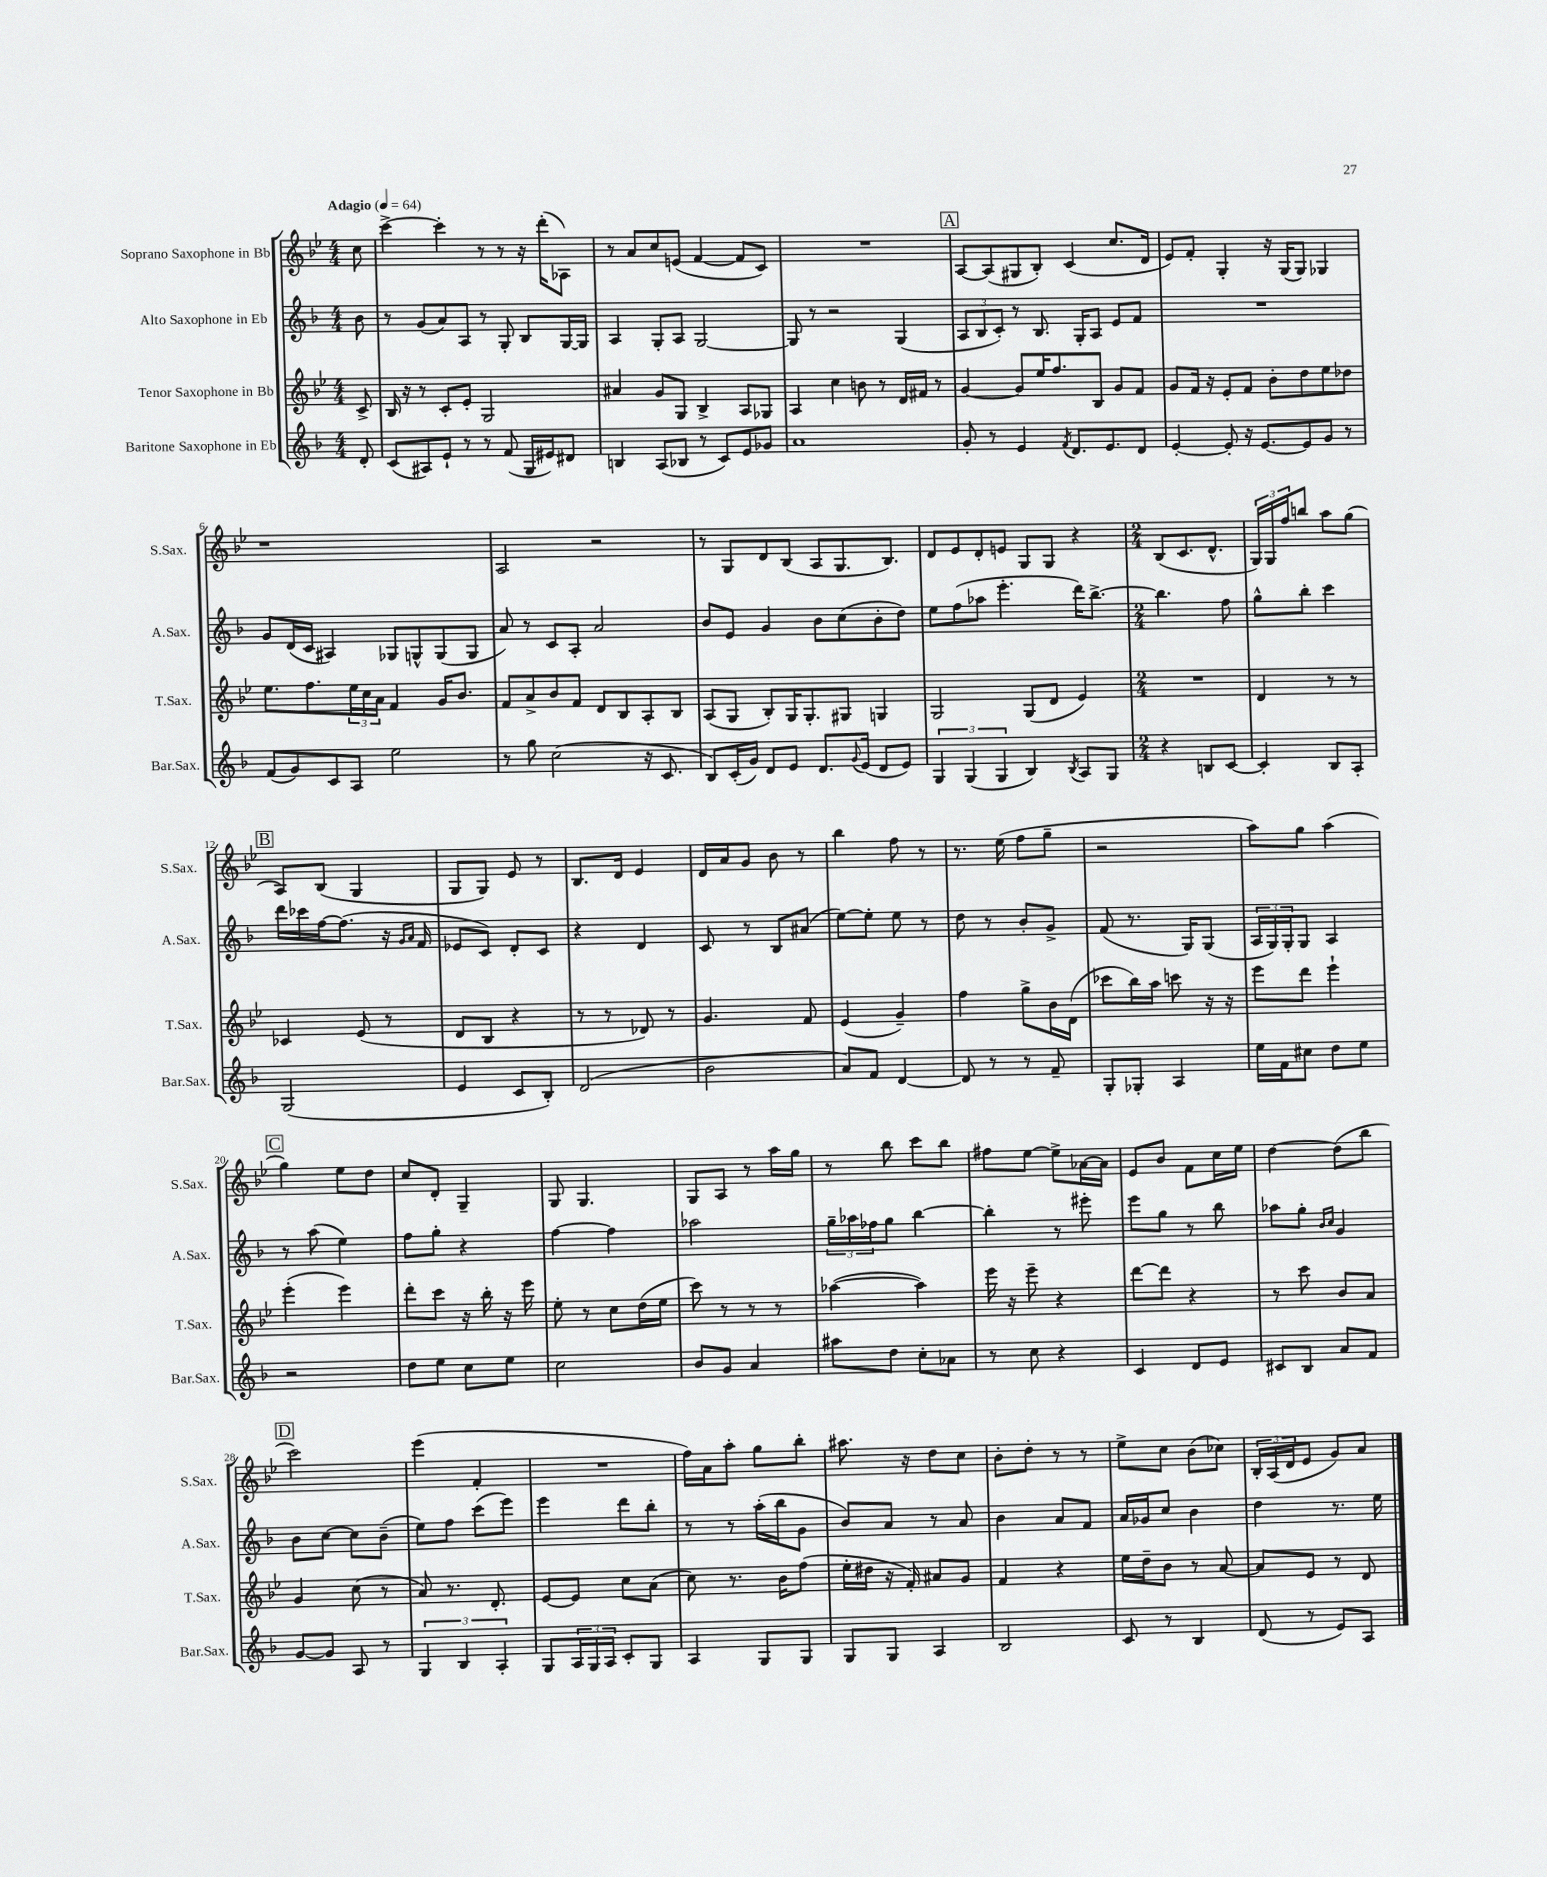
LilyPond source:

<<
\new StaffGroup <<
\new Staff = "s0" \with { instrumentName = "Soprano Saxophone in Bb" shortInstrumentName = "S.Sax." } {
    \clef treble \key bes \major \numericTimeSignature \time 4/4 \partial 8 \tempo "Adagio" 4 = 64
    c''8 |
    c'''4~-> c'''4-. r8 r8 r16 d'''16-.( aes8) |
    r8 a'8 c''8 e'8( f'4~ f'8 c'8) |
    R1 |
    \mark \markup { \box "A" } a8~ a8( gis8 bes8-.) c'4( c''8. d'16 |
    ees'8) f'8-. g4-. r16 g16( g8) ges4 |
    r1 |
    a2 r2 |
    r8 g8 d'8 bes8( a8 g8. bes8.) |
    d'8 ees'8 d'8-. e'8 g8 g8 r4 |
    \numericTimeSignature \time 2/4 bes8( c'8. d'8.-^ |
    \tuplet 3/2 { g16) g16 f''16 } b''8 a''8 g''8( |
    \mark \markup { \box "B" } a8) bes8( g4 |
    g8 g8) ees'8 r8 |
    bes8. d'16 ees'4 |
    d'16 a'16 g'8 bes'8 r8 |
    bes''4 f''8 r8 |
    r8. ees''16( f''8 g''8-- |
    r2 |
    a''8) g''8 a''4( |
    \mark \markup { \box "C" } g''4) ees''8 d''8 |
    c''8 d'8-. g4-- |
    g8 g4. |
    g8 a8 r8 a''16 g''16 |
    r8 bes''8 c'''8 bes''8 |
    fis''8 ees''8~ ees''8-> aes'16~ aes'16 |
    ees'8 bes'8 f'8 c''16 ees''16 |
    d''4~ d''8( bes''8 |
    \mark \markup { \box "D" } c'''2) |
    ees'''4( f'4-. |
    R2 |
    f''16) a'16 a''8-. g''8 bes''8-. |
    ais''8. r16 d''8 c''8 |
    bes'8-. d''8-. r8 r8 |
    ees''8-> c''8 bes'8( ces''8) |
    \tuplet 3/2 { bes16-. a16( d'16 } ees'8 g'8) a'8 \bar "|." |
}
\new Staff = "s1" \with { instrumentName = "Alto Saxophone in Eb" shortInstrumentName = "A.Sax." } {
    \clef treble \key f \major \numericTimeSignature \time 4/4 \partial 8
    bes'8 |
    r8 g'8( a'8) a8 r8 g8-. bes8 g16~ g16 |
    a4 g8-. a8 g2~ |
    g8 r8 r2 g4( |
    \mark \markup { \box "A" } \tuplet 3/2 { a8 bes8 c'8-.) } r8 bes8. g16-. a8 e'8 f'8 |
    R1 |
    g'8 d'16( c'16 ais4) ges8 g8-^ g8( g8 |
    a'8) r8 c'8 a8-. a'2 |
    bes'8 e'8 g'4 bes'8 c''8( bes'8-. d''8) |
    e''8 f''8( aes''8 e'''4.-. d'''16) bes''8.~-> |
    \numericTimeSignature \time 2/4 bes''4. f''8 |
    g''8-^ bes''8-. c'''4 |
    \mark \markup { \box "B" } d'''16 ces'''16 f''16~ f''8.( r16 \grace { g'16 a'16 } f'16 |
    ees'8 c'8) d'8-. c'8 |
    r4 d'4 |
    c'8 r8 bes8 ais'8( |
    e''8~) e''8-. e''8 r8 |
    d''8 r8 bes'8-. g'8-> |
    f'8( r8. g16) g8( |
    \tuplet 3/2 { a16 g16) g16-. } g8 a4 |
    \mark \markup { \box "C" } r8 a''8( e''4) |
    f''8 g''8-. r4 |
    f''4~ f''4 |
    aes''2 |
    \tuplet 3/2 { g''16-- aes''16 fes''16 } g''8 bes''4~ |
    bes''4-. r8 eis'''8-. |
    e'''8 g''8 r8 bes''8 |
    aes''8 g''8-. \grace { bes'16 c''16 } g'4 |
    \mark \markup { \box "D" } bes'8 c''8~ c''8 bes'8--( |
    e''8) f''8 c'''8( e'''8) |
    e'''4 d'''8 bes''8-. |
    r8 r8 a''16-.( bes''16 g'8 |
    bes'8) a'8 r8 a'8 |
    bes'4 a'8 f'8 |
    a'16 ges'16 c''8 bes'4 |
    d''4 r8. e''16 \bar "|." |
}
\new Staff = "s2" \with { instrumentName = "Tenor Saxophone in Bb" shortInstrumentName = "T.Sax." } {
    \clef treble \key bes \major \numericTimeSignature \time 4/4 \partial 8
    c'8-> |
    bes16 r16 r8 c'8-. ees'8-. g2 |
    ais'4 g'8 g8 bes4-> a8 ges8 |
    a4 c''4 b'8 r8 d'16 fis'16 r8 |
    \mark \markup { \box "A" } g'4~ g'8 ees''16 f''8. bes8 g'8 f'8 |
    g'8 f'16 r16 ees'8-. f'8 bes'8-. d''8 ees''8 des''8 |
    ees''8. f''8. \tuplet 3/2 { ees''16 c''16 a'16 } f'4 g'16 bes'8. |
    f'8 a'8-> bes'8 f'8 d'8 bes8 a8-. bes8 |
    a8( g8 bes8-.) g16 g8.-. gis8 g4 |
    g2 g8( d'8 ees'4) |
    \numericTimeSignature \time 2/4 R2 |
    d'4 r8 r8 |
    \mark \markup { \box "B" } ces'4 ees'8( r8 |
    d'8 bes8 r4 |
    r8 r8 des'8) r8 |
    g'4. f'8 |
    ees'4( g'4--) |
    f''4 g''8-> bes'16 d'16( |
    ces'''8 bes''16) a''16 c'''8 r16 r16 |
    ees'''8 d'''8 ees'''4-! |
    \mark \markup { \box "C" } ees'''4-.( ees'''4) |
    d'''8-. c'''8 r16 bes''16-. r16 ees'''16 |
    ees''8-. r8 c''8 d''16( ees''16 |
    c'''8) r8 r8 r8 |
    aes''4~( aes''4) |
    ees'''16 r16 ees'''8-- r4 |
    d'''8~ d'''8 r4 |
    r8 c'''8 bes'8 a'8 |
    \mark \markup { \box "D" } g'4 c''8( r8 |
    a'8) r8. d'8.-. |
    ees'8~ ees'8 c''8 a'8( |
    c''8) r8. bes'16 f''8( |
    ees''16-. dis''16 r16 f'16-.) ais'8 g'8 |
    f'4 r4 |
    ees''16 d''16-- bes'8 r8 a'8~ |
    a'8 ees'8 r8 d'8 \bar "|." |
}
\new Staff = "s3" \with { instrumentName = "Baritone Saxophone in Eb" shortInstrumentName = "Bar.Sax." } {
    \clef treble \key f \major \numericTimeSignature \time 4/4 \partial 8
    d'8-. |
    c'8( ais8) e'8-! r8 r8 f'8( g16 eis'16) dis'8 |
    b4 a8( bes8 r8 c'8) e'8 ges'8 |
    a'1 |
    \mark \markup { \box "A" } g'8-. r8 e'4 \acciaccatura { f'8 } d'8. e'8. d'8 |
    e'4~-. e'8-. r16 e'8.~ e'8 g'8 r8 |
    f'8( g'8) c'8 a8 e''2 |
    r8 g''8 c''2( r16 c'8. |
    bes8) c'16-.( g'16) d'8 e'8 d'8. \appoggiatura { g'8 } e'16( d'8 e'8) |
    \tuplet 3/2 { g4 g4( g4 } bes4) \acciaccatura { bes8 } a8 g8 |
    \numericTimeSignature \time 2/4 r4 b8 c'8~ |
    c'4-. bes8 a8-. |
    \mark \markup { \box "B" } g2( |
    e'4 c'8 bes8-.) |
    d'2( |
    bes'2 |
    a'8) f'8 d'4~ |
    d'8 r8 r8 f'8-- |
    g8-. ges8-. a4 |
    e''16 f'16 cis''8 d''8 e''8 |
    \mark \markup { \box "C" } r2 |
    d''8 e''8 c''8 e''8 |
    c''2 |
    bes'8 g'8 a'4 |
    ais''8 d''8 c''8-. aes'8 |
    r8 c''8 r4 |
    c'4 d'8 e'8 |
    cis'8 bes8 a'8 f'8 |
    \mark \markup { \box "D" } g'8~ g'8 a8 r8 |
    \tuplet 3/2 { g4 bes4 a4-. } |
    g8 \tuplet 3/2 { a16 g16 a16 } c'8-. g8 |
    a4 g8 g8 |
    g8 g8 a4 |
    bes2 |
    c'8 r8 bes4 |
    d'8( r8 e'8) a8 \bar "|." |
}
>>
>>
